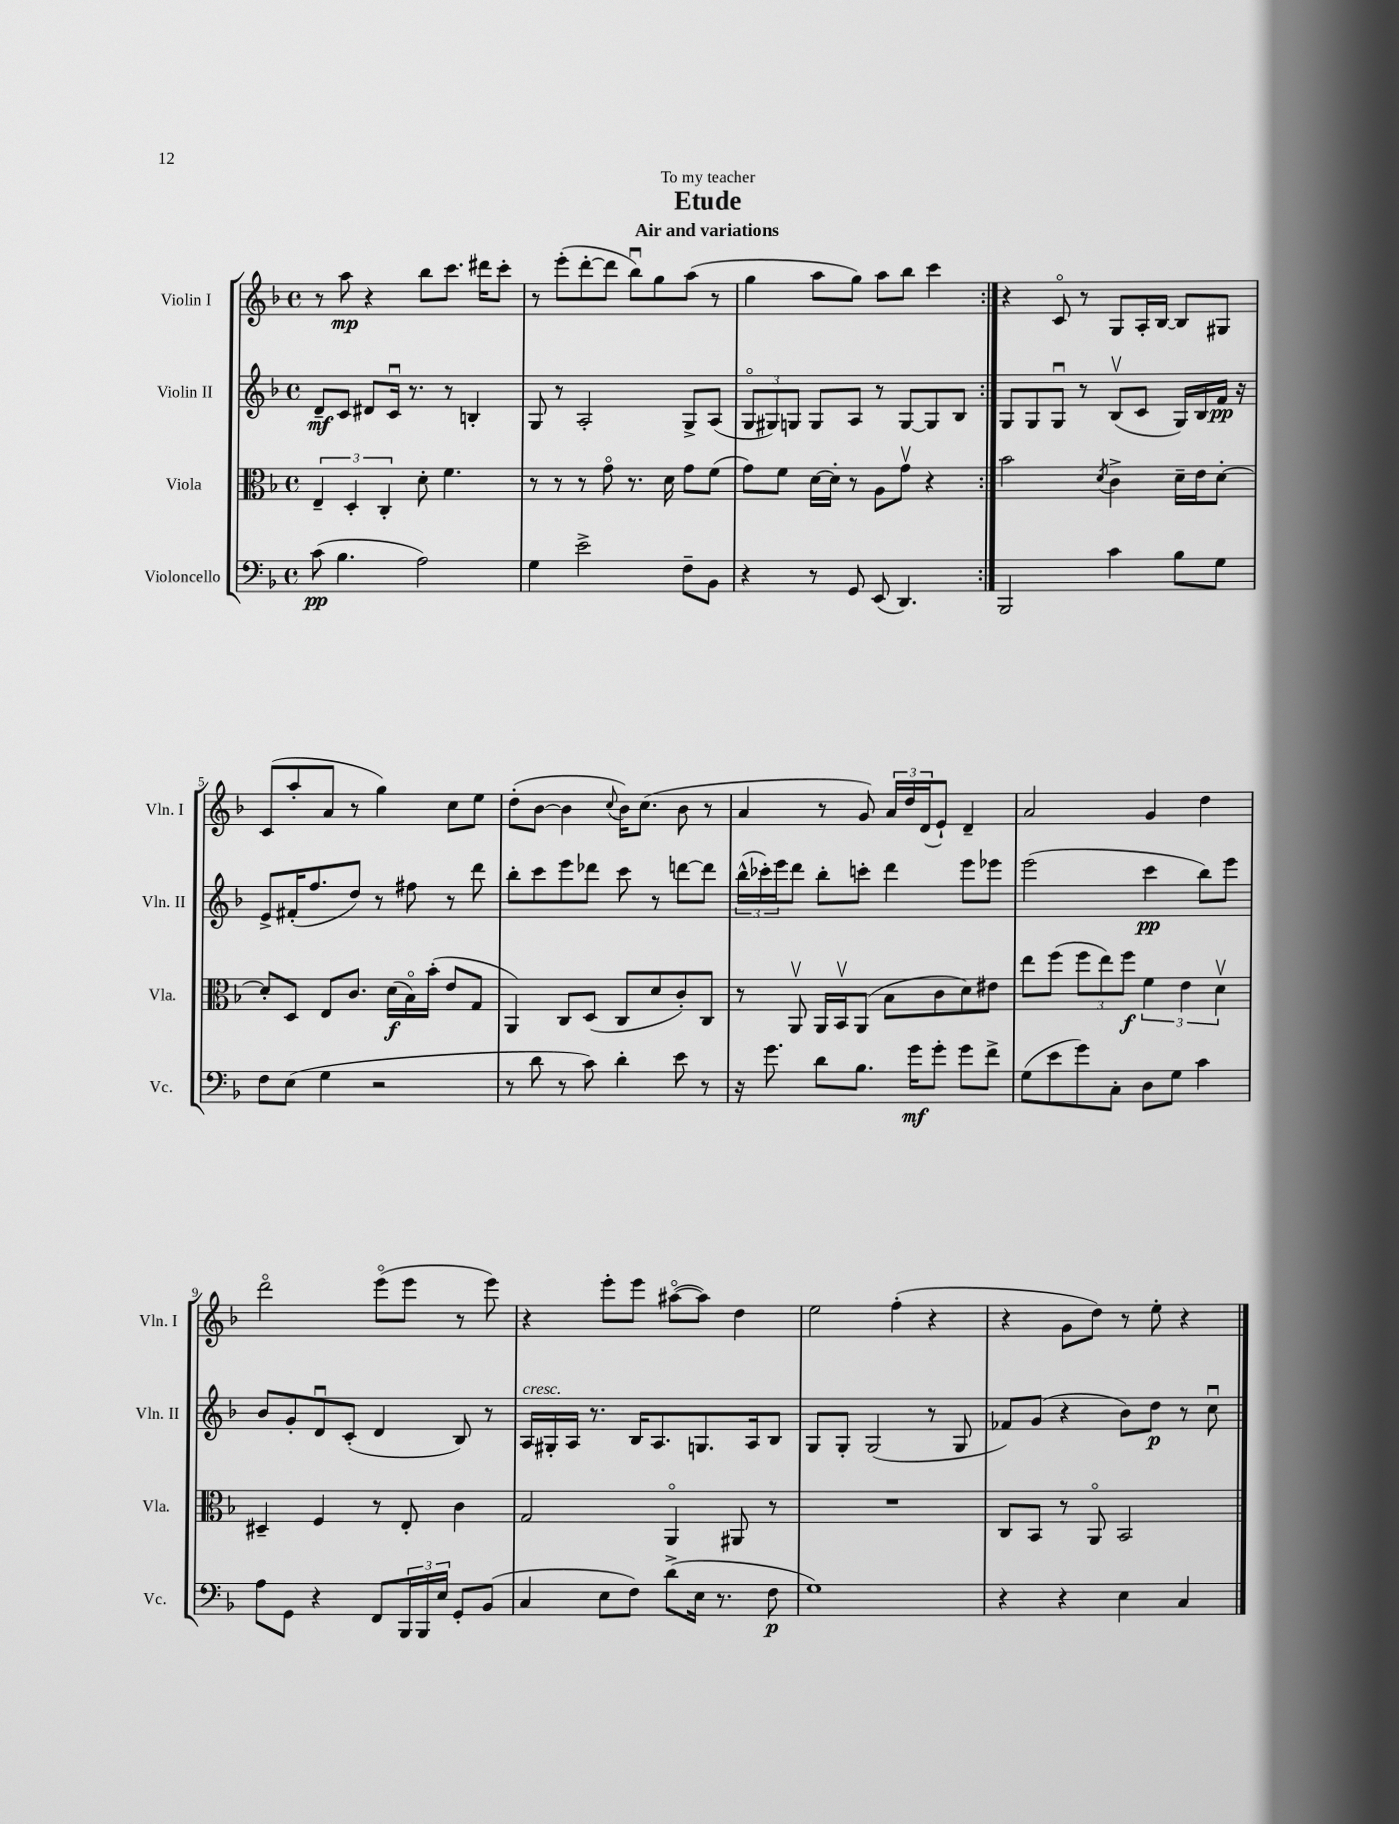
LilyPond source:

\header { title = "Etude" subtitle = "Air and variations" dedication = "To my teacher" }
<<
\new StaffGroup <<
\new Staff = "s0" \with { instrumentName = "Violin I" shortInstrumentName = "Vln. I" } {
    \clef treble \key f \major \defaultTimeSignature \time 4/4
    \repeat volta 2 { r8 a''8\mp r4 bes''8 c'''8. dis'''16 c'''8-. |
    r8 e'''8-.( d'''8~-. d'''8 bes''8\downbow) g''8 a''8( r8 |
    g''4 a''8 g''8) a''8 bes''8 c'''4 | }
    r4 c'8\flageolet r8 g8 a16-. bes16~ bes8 gis8 |
    c'8( a''8-. a'8 r8 g''4) c''8 e''8 |
    d''8-.( bes'8~ bes'4 \appoggiatura { c''8 } bes'16) c''8.( bes'8 r8 |
    a'4 r8 g'8) \tuplet 3/2 { a'16 d''16 d'16( } e'8-!) d'4-- |
    a'2 g'4 d''4 |
    d'''2\flageolet e'''8\flageolet( e'''8 r8 e'''8) |
    r4 e'''8-. e'''8 ais''8~\flageolet( ais''8) d''4 |
    e''2 f''4-.( r4 |
    r4 g'8 d''8) r8 e''8-. r4 \bar "|." |
}
\new Staff = "s1" \with { instrumentName = "Violin II" shortInstrumentName = "Vln. II" } {
    \clef treble \key f \major \defaultTimeSignature \time 4/4
    \repeat volta 2 { d'8--\mf c'8 dis'8 c'16\downbow r8. r8 b4-. |
    g8 r8 a2-. g8-> a8( |
    \tuplet 3/2 { g8\flageolet gis8) g8 } g8 a8 r8 g8~ g8 bes8 | }
    g8 g8 g8\downbow r8 bes8\upbow( c'8 g16) bes16 f'16\pp r16 |
    e'8-> fis'16-.( f''8. d''8) r8 fis''8 r8 d'''8 |
    bes''8-. c'''8 e'''8 des'''8 c'''8 r8 d'''8~ d'''8 |
    \tuplet 3/2 { bes''16-^( ces'''16-.) e'''16 } d'''8 bes''8-. c'''8-. d'''4 e'''8 ees'''8 |
    e'''2( c'''4\pp bes''8) e'''8 |
    bes'8 g'8-. d'8\downbow c'8-.( d'4 bes8) r8 |
    a16^\markup { \italic "cresc." } gis16-. a16 r8. bes16 a8. g8. a16 bes8 |
    g8 g8-. g2( r8 g8 |
    fes'8) g'8( r4 bes'8) d''8\p r8 c''8\downbow \bar "|." |
}
\new Staff = "s2" \with { instrumentName = "Viola" shortInstrumentName = "Vla." } {
    \clef alto \key f \major \defaultTimeSignature \time 4/4
    \repeat volta 2 { \tuplet 3/2 { e4-- d4-. c4-. } d'8-. f'4. |
    r8 r8 r8 g'8\flageolet r8. d'16 g'8 f'8( |
    g'8) f'8 d'16~ d'16-. r8 a8 g'8\upbow r4 | }
    bes'2 \acciaccatura { d'8 } c'4-> d'16-- e'16 d'8~-. |
    d'8-. d8 e8 c'8. d'16\f( bes16\flageolet) bes'16-.( e'8 g8 |
    a,4) c8 d8( c8 d'8 c'8-.) c8 |
    r8 a,8\upbow a,16 bes,16\upbow a,8( bes8 c'8 d'8) eis'8 |
    e''8 f''8( \tuplet 3/2 { f''8 e''8) f''8\f } \tuplet 3/2 { f'4 e'4 d'4\upbow } |
    dis4-- f4 r8 e8-. c'4 |
    g2 a,4\flageolet ais,8 r8 |
    R1 |
    c8 bes,8 r8 a,8\flageolet bes,2 \bar "|." |
}
\new Staff = "s3" \with { instrumentName = "Violoncello" shortInstrumentName = "Vc." } {
    \clef bass \key f \major \defaultTimeSignature \time 4/4
    \repeat volta 2 { c'8\pp( bes4. a2) |
    g4 e'2-> f8-- bes,8 |
    r4 r8 g,8 e,8( d,4.) | }
    bes,,2 c'4 bes8 g8 |
    f8 e8( g4 r2 |
    r8 d'8 r8 c'8) d'4-. e'8 r8 |
    r16 g'8. d'8 bes8. g'16\mf g'8-. g'8 f'8-> |
    g8( e'8 g'8) c8-. d8 g8 c'4 |
    a8 g,8 r4 f,8 \tuplet 3/2 { bes,,16 bes,,16 e16 } g,8-. bes,8( |
    c4 e8 f8) d'8->( e16 r8. f8\p |
    g1) |
    r4 r4 e4 c4 \bar "|." |
}
>>
>>
